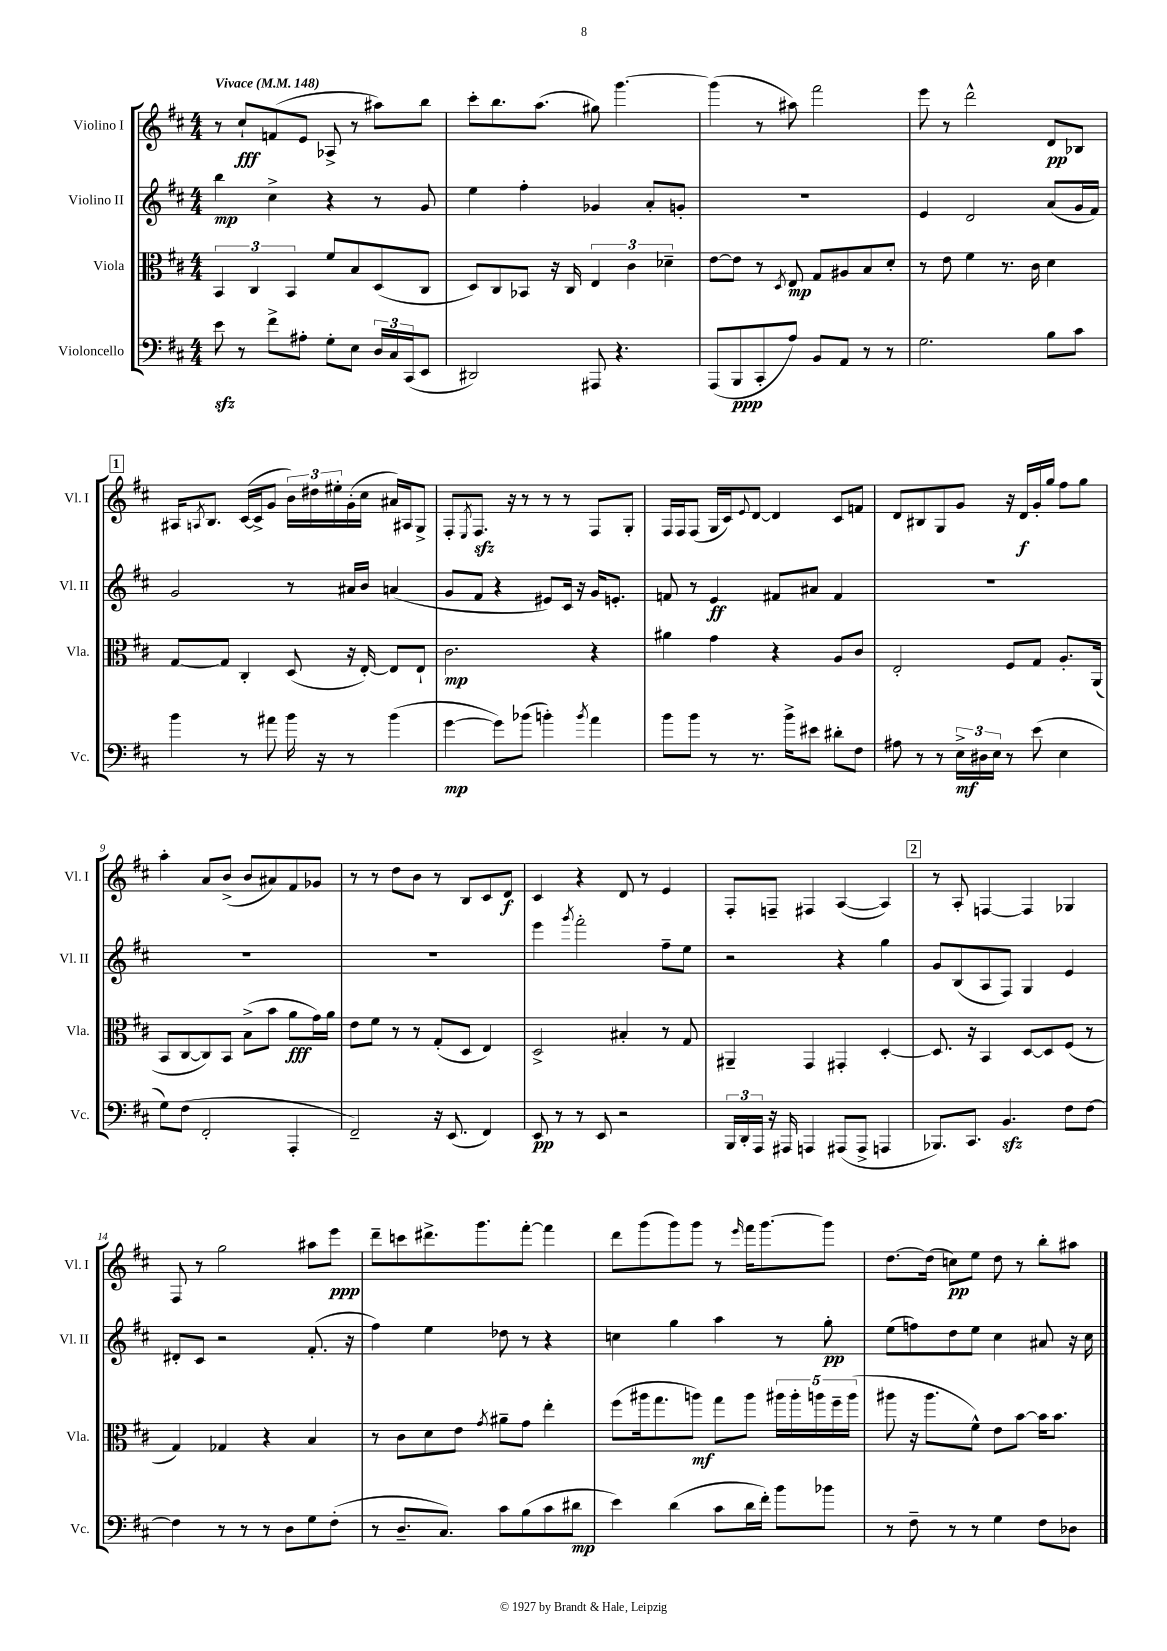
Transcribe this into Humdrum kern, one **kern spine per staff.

**kern	**kern	**kern	**kern
*staff4	*staff3	*staff2	*staff1
*clefF4	*clefC3	*clefG2	*clefG2
*k[f#c#]	*k[f#c#]	*k[f#c#]	*k[f#c#]
*M4/4	*M4/4	*M4/4	*M4/4
*MM148	*MM148	*MM148	*MM148
8e	6BB	4bb	8r
8r	.	.	8cc#`
.	6C#	.	.
8f#^	.	4cc#^	(8f
.	6BB	.	.
8A#'	.	.	8e
8G'	8f#	4r	8A-^
8E	8B	.	8r
24D	(8D	8r	8aa#)
24C#	.	.	.
(24CC#	.	.	.
8EE	8C#	8g	8bb
=	=	=	=
2DD#)	8D)	4ee	8ccc#'
.	8C#	.	8.bb
.	8BB-	4ff#'	.
.	.	.	(8.aa
.	16r	.	.
.	16C#	.	.
8AAA#	6E	4g-	8gg#)
4.r	.	.	[4.ggg
.	6c#	.	.
.	.	8a'	.
.	6d-~	.	.
.	.	8g'	.
=	=	=	=
(8AAA	[8e	1r	(4ggg]
8BBB	8e]	.	.
8CC#'	8r	.	8r
.	8qD	.	.
8A)	8E	.	8aa#)
8BB	8G	.	2fff#
8AA	8A#	.	.
8r	8B	.	.
8r	8d'	.	.
=	=	=	=
2.G	8r	4e	8eee
.	8e	.	8r
.	4f#	2d	2ddd^^
.	8.r	.	.
.	16c#	.	.
8B	4d	(8a	8d
8c#	.	16g	8B-
.	.	16f#)	.
=	=	=	=
4b	[8G	2g	16A#
.	.	.	8qA
.	.	.	8.B
.	8G]	.	.
8r	4C#'	.	([16c#
.	.	.	16c#^]
8a#	.	.	8g
16b	(8D	8r	24b)
.	.	.	24dd#
16r	.	.	.
.	.	.	24ee#'
8r	16r	16a#	(16g'
.	[16E')	16b	16cc#
(4b	8E]	(4a	16a#)
.	.	.	16A#
.	8E`	.	8G^
=	=	=	=
[4g	2.c#	8g	8F#'
.	.	.	8qE
.	.	8f#	8.F#
8g])	.	4r	.
.	.	.	16r
(8b-	.	.	8r
4b')	.	8e#)	8r
.	.	16c#	8r
.	.	16r	.
8qb	.	.	.
4a	4r	16g	8F#
.	.	8.e'	.
.	.	.	8G'
=	=	=	=
8b	4a#	8f	16F#
.	.	.	16F#
8b	.	8r	(8F#
8r	4g	4e	16G
.	.	.	16c#)
.	.	.	8qqe
8.r	.	.	[8d
.	4r	8f#	4d]
16b^	.	.	.
8e#	.	8a#	.
8d#'	8A	4f#	8c#
8F#	8c#	.	8f
=	=	=	=
8A#	2E'	1r	8d
8r	.	.	8B#
8r	.	.	8G
24E^	.	.	8g
24D#	.	.	.
24E	.	.	.
8r	8F#	.	16r
.	.	.	16d
(8e	8G	.	16g'
.	.	.	16gg
4E	8.A'	.	8ff#
.	.	.	8gg
.	(16AA	.	.
=	=	=	=
8G)	8BB	1r	4aa'
(8F#	[8C#	.	.
2FF#'	8C#])	.	8a
.	8BB	.	(8b^
.	(8B^	.	8b
.	8b	.	8a#)
4AAA'	8a	.	8f#
.	16g)	.	8g-
.	16a	.	.
=	=	=	=
2FF#~)	8e	1r	8r
.	8f#	.	8r
.	8r	.	8dd
.	8r	.	8b
16r	(8G'	.	8r
(8.EE	.	.	.
.	8D	.	8B
4FF#)	4E)	.	8c#
.	.	.	8d
=	=	=	=
8EE	2D^	4eee	4c#
8r	.	.	.
.	.	8qggg	.
8r	.	2fff#'	4r
8EE	.	.	.
2r	4B#'	.	8d
.	.	.	8r
.	8r	8ff#~	4e
.	8G	8ee	.
=	=	=	=
24BBB	4AA#~	2r	8F#'
24DD'	.	.	.
24AAA	.	.	.
16r	.	.	8F~
16AAA#	.	.	.
4AAA	4GG	.	4F#
(8AAA#	4GG#'	4r	([4A
8AAA#^	.	.	.
4AAA	[4D'	4gg	4A])
=	=	=	=
8.BBB-)	8.D]	8g	8r
.	.	(8B	8A'
8.CC#	16r	.	.
.	4BB	8A	[4F
4.BB	.	8F#)	.
.	[8D	4G	4F]
.	8D]	.	.
8F#	(8F#	4e	4G-
[8F#	8r	.	.
=	=	=	=
4F#]	4G)	8d#'	8F#
.	.	8c#	8r
8r	4G-	2r	2gg
8r	.	.	.
8r	4r	.	.
8D	.	.	.
8G	4B	(8.f#'	8aa#
(8F#'	.	.	8eee
.	.	16r	.
=	=	=	=
8r	8r	4ff#)	8ddd~
8.D~	8c#	.	8ccc
.	8d	4ee	8.ddd#^
8.C#)	.	.	.
.	8e	.	.
.	.	.	8.ggg
.	8qg	.	.
8c#	8a#~	8dd-	.
(8B	8g	8r	[8fff#'
8c#	4ee'	4r	4fff#]
8d#	.	.	.
=	=	=	=
4e)	(8ff#	4cc	8ddd
.	16aa#	.	(8ggg
.	8.gg	.	.
(4d	.	4gg	8ggg)
.	8aa)	.	8ggg
8c#	8gg	4aa	8r
.	.	.	16qqeee
16d	8aa	.	16fff#
16f#')	.	.	[8.ggg
8b	20aa#	8r	.
.	20aa#'	.	.
.	20aa	.	.
8b-	.	8gg'	8ggg]
.	20ff#~	.	.
.	(20aa	.	.
=	=	=	=
8r	8aa#	(8ee	[8.dd
8F#~	16r	8ff)	.
.	8.aa#	.	(16dd]
8r	.	8dd	8cc)
8r	8f#^^)	8ee	8ee
4G	8e	4cc#	8dd
.	[8b	.	8r
8F#	16b]	8a#	8bb'
.	8.b	.	.
8D-	.	16r	8aa#
.	.	16cc#	.
==	==	==	==
*-	*-	*-	*-
